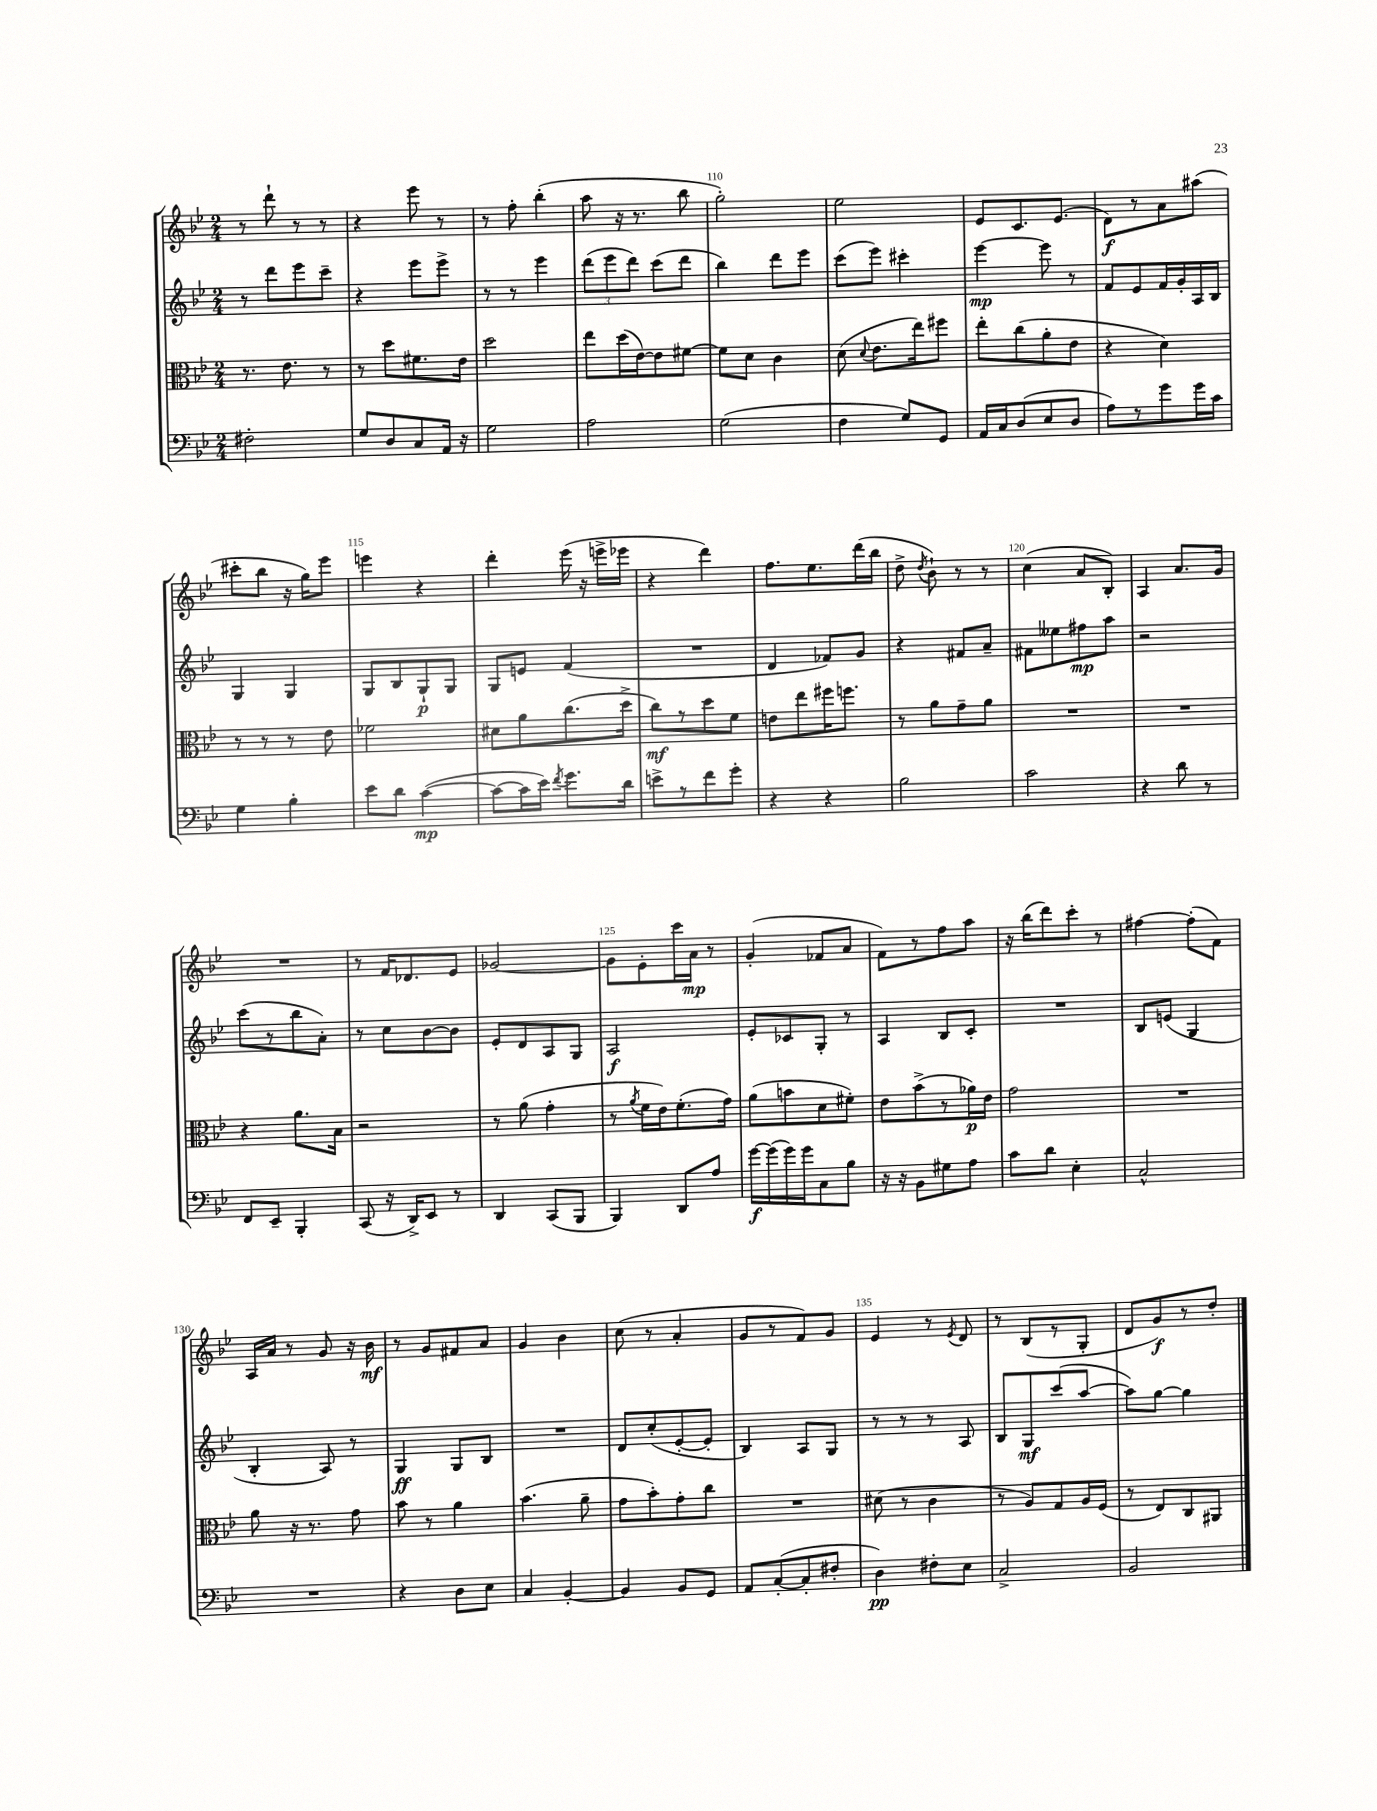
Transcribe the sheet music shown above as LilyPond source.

<<
\new StaffGroup <<
\new Staff = "s0" {
    \clef treble \key bes \major \numericTimeSignature \time 2/4
    \autoBeamOff r8 d'''8-! r8 r8 |
    r4 ees'''8 r8 |
    r8 f''8-. bes''4-.( |
    a''8 r16 r8. bes''8 |
    g''2-.) |
    ees''2 |
    ees'8[ c'8. ees'8.]( |
    d'8[\f) r8 a'8 ais''8]( |
    cis'''8[-. bes''8] r16 g''16[) ees'''8] |
    e'''4 r4 |
    d'''4-. ees'''16( r16 e'''16[-> ees'''16] |
    r4 d'''4) |
    f''8.[ ees''8. d'''16( bes''16] |
    d''8-> \acciaccatura { d''8 } bes'8-!) r8 r8 |
    c''4( a'8[ bes8]-.) |
    a4 a'8.[ g'16] |
    R2 |
    r8 f'16[ des'8. ees'8] |
    ges'2~ |
    ges'8[ ees'8-. c'''16 a'16]\mp r8 |
    g'4-.( fes'8[ a'8] |
    f'8[) r8 f''8 a''8] |
    r16 bes''16[( d'''8) c'''8]-. r8 |
    fis''4~ fis''8[-.( f'8]) |
    a16[ a'16] r8 g'8 r16 bes'16\mf |
    r8 g'8[ fis'8 a'8] |
    g'4 bes'4 |
    c''8( r8 a'4-. |
    g'8[ r8 f'8) g'8] |
    ees'4 r8 \acciaccatura { ees'8 } d'8 |
    r8 bes8[( r8 g8]-. |
    d'8[ g'8\f) r8 d''8]-. \bar "|." |
}
\new Staff = "s1" {
    \clef treble \key bes \major \numericTimeSignature \time 2/4
    \autoBeamOff r8 d'''8[ ees'''8 c'''8]-- |
    r4 ees'''8[ ees'''8]-> |
    r8 r8 ees'''4 |
    \tuplet 3/2 { d'''8[( ees'''8 d'''8]) } c'''8[( d'''8] |
    bes''4) d'''8[ ees'''8] |
    c'''8[( ees'''8]) cis'''4-. |
    ees'''4~\mp ees'''8 r8 |
    f'8[ ees'8 f'16 g'16-. a16 bes16] |
    g4 g4 |
    g8[ bes8 g8-!\p g8] |
    g8[ e'8] f'4( |
    R2 |
    d'4 fes'8[) g'8] |
    r4 fis'8[ a'8]-- |
    fis'8[ eeses''8 fis''8\mp a''8] |
    r2 |
    c'''8[( r8 bes''8 a'8]-.) |
    r8 c''8[ bes'8~ bes'8] |
    ees'8[-. d'8 a8 g8] |
    a2\f |
    ees'8[-. ces'8 g8]-. r8 |
    a4 bes8[ c'8]-. |
    R2 |
    bes8[ e'8]( g4 |
    bes4-. a8) r8 |
    g4\ff g8[ bes8] |
    R2 |
    d'8[ c''8-.( ees'8~-. ees'8]-. |
    bes4) a8[ g8] |
    r8 r8 r8 a8 |
    bes8[ g8\mf c'''8( a''8]~ |
    a''8[) g''8]~ g''4 \bar "|." |
}
\new Staff = "s2" {
    \clef alto \key bes \major \numericTimeSignature \time 2/4
    \autoBeamOff r8. ees'8. r8 |
    r8 d''8[ fis'8. ees'16] |
    d''2 |
    ees''8[ d''16( ees'16~) ees'8 fis'8]~ |
    fis'8[ d'8] c'4 |
    d'8( \appoggiatura { d'8 } ees'8.[ ees''16) fis''8] |
    ees''8[-. c''8( a'8-. ees'8] |
    r4 d'4) |
    r8 r8 r8 ees'8 |
    fes'2 |
    dis'8[ a'8 c''8.( d''16]-> |
    c''8[\mf) r8 d''8 f'8] |
    e'8[ ees''8 fis''16 f''8.] |
    r8 a'8[ g'8-- a'8] |
    R2 |
    R2 |
    r4 a'8.[ bes16] |
    r2 |
    r8 a'8( g'4-. |
    r8 \acciaccatura { a'8 } f'16[ ees'16) f'8.-.( g'16]) |
    a'8[( b'8 d'8 fis'8]-.) |
    ees'8[ bes'8->( r8 aes'16\p) ees'16] |
    g'2 |
    R2 |
    a'8 r16 r8. g'8 |
    bes'8 r8 a'4 |
    bes'4.( a'8-- |
    g'8[ bes'8-.) g'8-. c''8] |
    R2 |
    dis'8( r8 c'4 |
    r8 a8[) g8 a16 f16]( |
    r8 ees8[) c8 ais,8] \bar "|." |
}
\new Staff = "s3" {
    \clef bass \key bes \major \numericTimeSignature \time 2/4
    \autoBeamOff fis2-. |
    g8[ d8 c8 a,16] r16 |
    g2 |
    a2 |
    g2( |
    f4 g8[) g,8] |
    a,16[ c16 d8( ees8 d8] |
    a8[) r8 g'8 g'16 c'16] |
    g4 bes4-. |
    ees'8[ d'8] c'4~\mp( |
    c'8[~ c'16 ees'16]) \acciaccatura { f'8 } g'8.[ d'16] |
    e'8[-> r8 f'8 g'8]-. |
    r4 r4 |
    bes2 |
    c'2 |
    r4 d'8 r8 |
    f,8[ ees,8]-- bes,,4-. |
    c,8( r16 d,16[->) ees,8] r8 |
    d,4 c,8[( bes,,8] |
    bes,,4) d,8[ a8] |
    g'16[~\f g'16( g'16) g'16 c8 bes8] |
    r16 r16 bes,8[ gis8 a8] |
    c'8[ d'8] ees4-. |
    c2-^ |
    R2 |
    r4 d8[ ees8] |
    c4 bes,4~-. |
    bes,4 bes,8[ g,8] |
    a,8[ c8~-.( c8-. fis8]-. |
    d4\pp) fis8[-. ees8] |
    c2-> |
    bes,2 \bar "|." |
}
>>
>>
\layout { \context { \Score currentBarNumber = #106 \override BarNumber.break-visibility = ##(#f #t #t) barNumberVisibility = #(every-nth-bar-number-visible 5) } }
